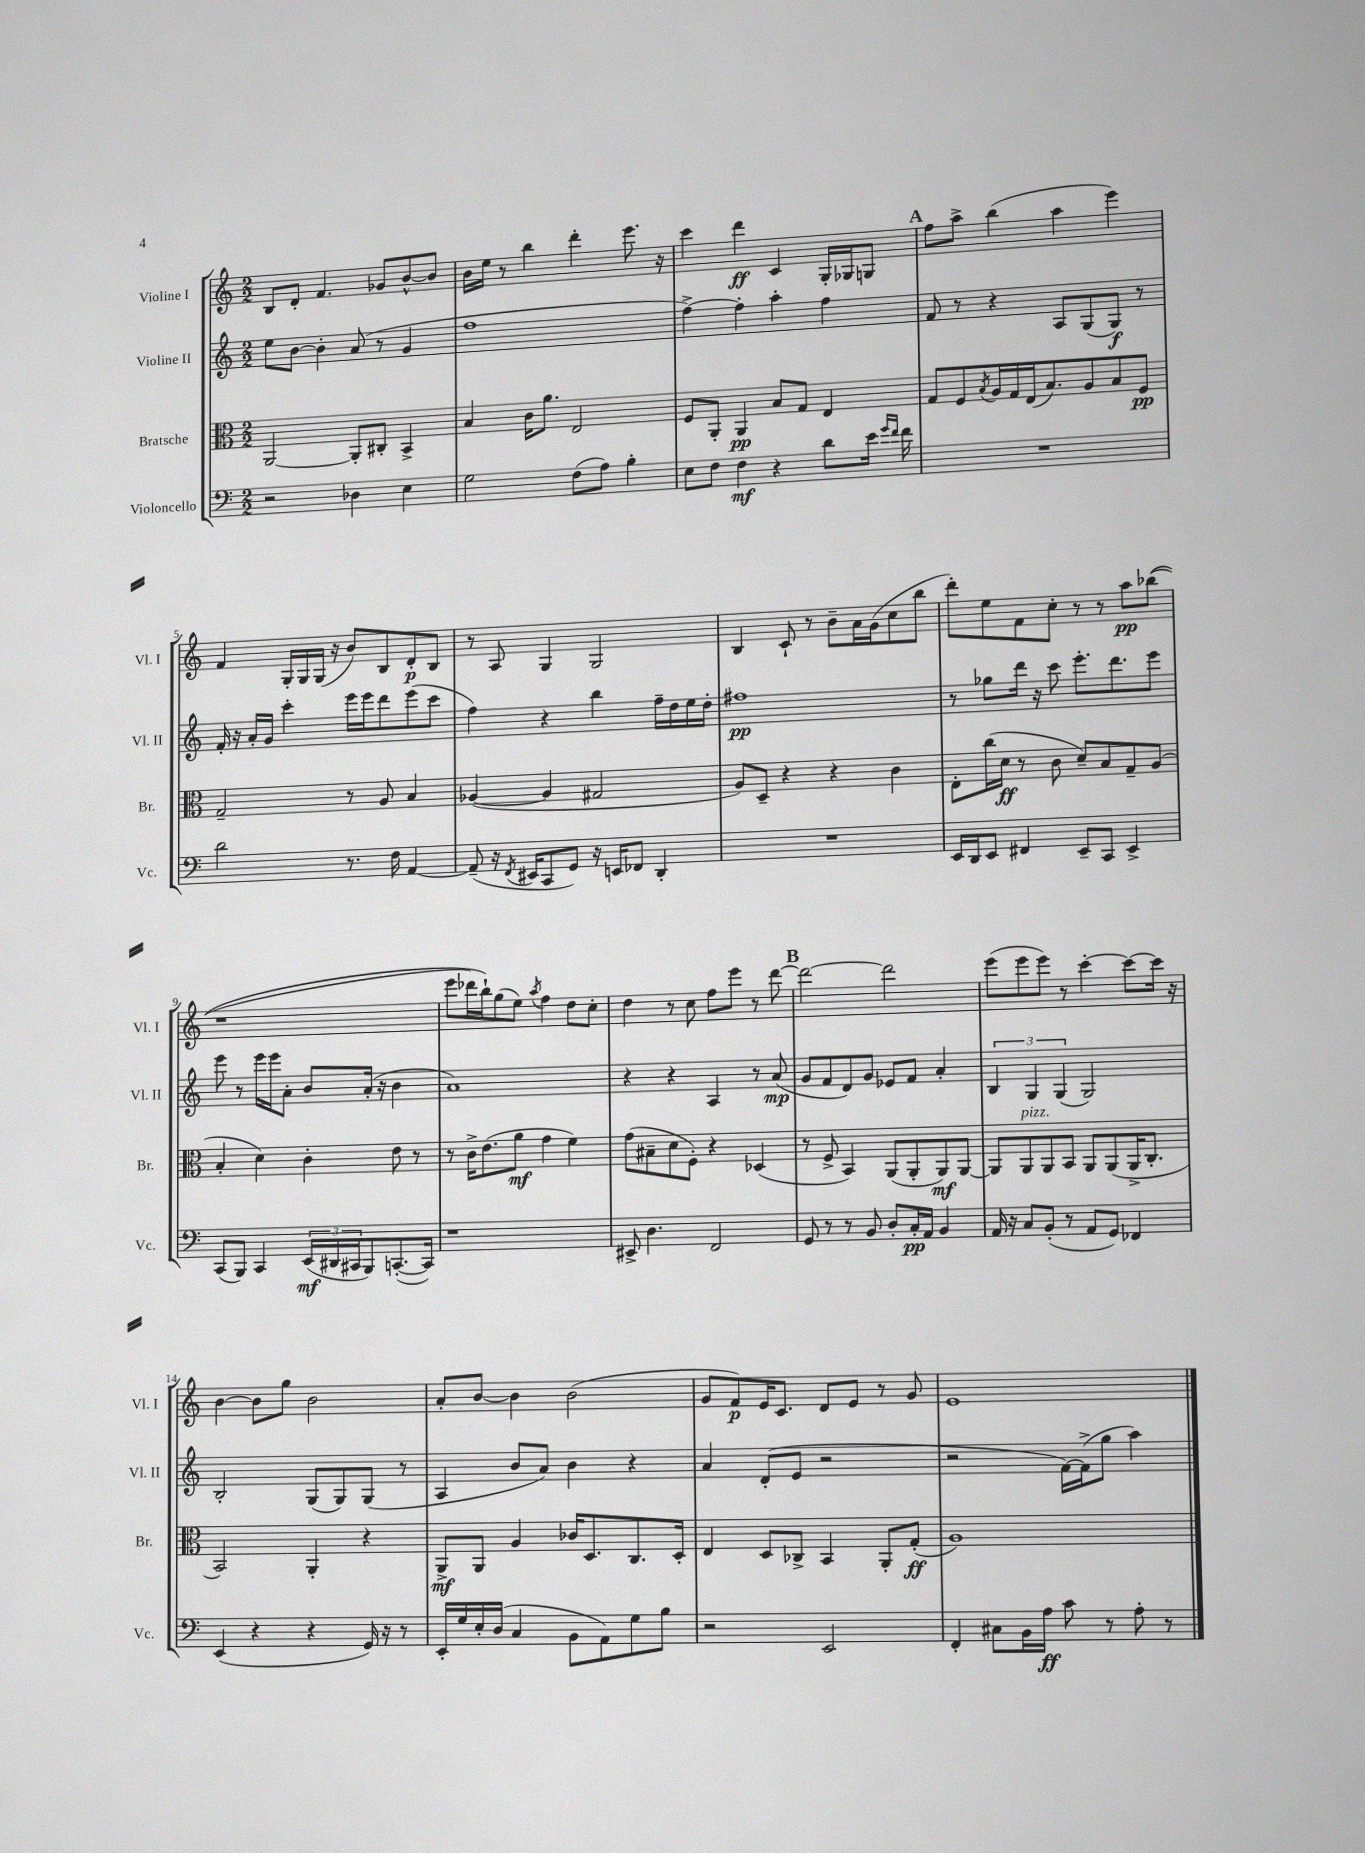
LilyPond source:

<<
\new StaffGroup <<
\new Staff = "s0" \with { instrumentName = "Violine I" shortInstrumentName = "Vl. I" } {
    \clef treble \key c \major \numericTimeSignature \time 2/2
    b8 d'8-. f'4. ges'8 b'8~-^ b'8 |
    b'16 e''16 r8 b''4 d'''4-. e'''8. r16 |
    c'''4 d'''4\ff c'4 g16-. ges16 g8 |
    \mark \markup { \bold "A" } f''8 a''8-> b''4( a''4 e'''4) |
    f'4 g16-. g16 g16( r16 b'8) b8 d'8-.\p b8 |
    r8 a8 g4 g2 |
    b4 c'8-! r8 b'8-- a'16 g'16( c''8 b''8 |
    d'''8-.) e''8 f'8 c''8-. r8 r8 a''8\pp bes''8(\( |
    r1 |
    e'''8 des'''16) b''16-!\) g''8( e''8) \acciaccatura { a''8 } f''4 d''8 c''8-. |
    d''4 r8 c''8 f''8 e'''8 r8 d'''8~ |
    \mark \markup { \bold "B" } d'''2~ d'''2 |
    e'''8( e'''8 e'''8) r8 c'''4~-. c'''8~ c'''16 r16 |
    b'4~ b'8 g''8 b'2 |
    a'8-. b'8~ b'4 b'2( |
    g'8 f'8\p) e'16 c'8. d'8 e'8 r8 g'8 |
    e'1 \bar "|." |
}
\new Staff = "s1" \with { instrumentName = "Violine II" shortInstrumentName = "Vl. II" } {
    \clef treble \key c \major \numericTimeSignature \time 2/2
    e''8 b'8~ b'4-. a'8( r8 g'4 |
    f''1 |
    f''4~->) f''4-. a''4-. f''4 |
    \mark \markup { \bold "A" } f'8 r8 r4 a8 g8( g8\f) r8 |
    f'16-. r16 a'16-. g'16 c'''4-. e'''16 e'''16 d'''8 e'''8( c'''8 |
    f''4) r4 b''4 f''16-- d''16 e''16 d''16-. |
    fis''1\pp |
    r8 ges''8 d'''16 r16 c'''8 e'''8.-. d'''8. e'''8 |
    e'''8 r8 e'''16 e'''16 a'8-. b'8 a'16-.( r16 b'4 |
    a'1) |
    r4 r4 a4 r8 a'8\mp( |
    \mark \markup { \bold "B" } g'8 f'8 d'8) g'8 ees'8 f'8 a'4-. |
    \tuplet 3/2 { b4 g4 g4( } g2) |
    b2-. g8( g8) g8( r8 |
    a4 b'8 a'8) b'4 r4 |
    a'4 d'8-.( e'8 r2 |
    r2 f'16~) f'16->( g''8 a''4) \bar "|." |
}
\new Staff = "s2" \with { instrumentName = "Bratsche" shortInstrumentName = "Br." } {
    \clef alto \key c \major \numericTimeSignature \time 2/2
    a,2~ a,8-. cis8-. b,4-> |
    b4 c'16 a'8. e2 |
    f8 a,8-. a,4\pp b8 g8 e4 |
    \mark \markup { \bold "A" } g8 f8 \acciaccatura { b8 } a16 g16 e16( b8.) a8 b8 f8\pp |
    g2-- r8 a8 b4 |
    aes4~( aes4 gis2 |
    a8) d8-- r4 r4 c'4 |
    e8-. c''16( d'16\ff r8 c'8 d'8--) b8 g8-- a8( |
    b4-. d'4) c'4-. e'8 r8 |
    r8 c'16-> e'8.( a'8\mf g'4 f'4) |
    g'8( bis8-- d'8 f8-.) r4 des4( |
    \mark \markup { \bold "B" } r8 f8-> b,4) a,8( a,8-. a,8\mf) a,8~ |
    a,8 a,8^\markup { \italic "pizz." } a,8 b,8 a,8 a,8( a,16-> c8.-. |
    b,2) a,4-. r4 |
    a,8->\mf a,8 a4 ces'16 d8. c8. d16-. |
    e4 d8 ces8-> b,4 a,8-. g8-.\ff( |
    a1) \bar "|." |
}
\new Staff = "s3" \with { instrumentName = "Violoncello" shortInstrumentName = "Vc." } {
    \clef bass \key c \major \numericTimeSignature \time 2/2
    r2 des4 e4 |
    g2 f8( a8) b4-. |
    e8 f8 f4\mf r4 d'8 e'16 \grace { g'16 f'16 } f'16 |
    \mark \markup { \bold "A" } R1 |
    d'2 r8. f16 a,4~ |
    a,8--( r16 \acciaccatura { f,8 } eis,16 c,8 g,8) r16 e,16 fes,8 d,4-. |
    R1 |
    e,16 d,16 e,8 fis,4 e,8-- c,8 e,4-> |
    c,8( b,,8) c,4 \tuplet 3/2 { e,16\mf( dis,16 cis,16 } b,,8) c,8.~-.( c,16) |
    r1 |
    eis,8-> d4. f,2 |
    \mark \markup { \bold "B" } g,8 r8 r8 b,8 d8-. c16-.\pp a,16 b,4 |
    a,16 r16 c8 b,8-.( r8 a,8 g,8) fes,4 |
    e,4( r4 r4 g,16) r16 r8 |
    e,16-. g16 e16-. d16( c4 b,8 a,8) g8 b8 |
    r2 e,2 |
    f,4-. cis8 b,16 a16\ff c'8 r8 a8-. r8 \bar "|." |
}
>>
>>
